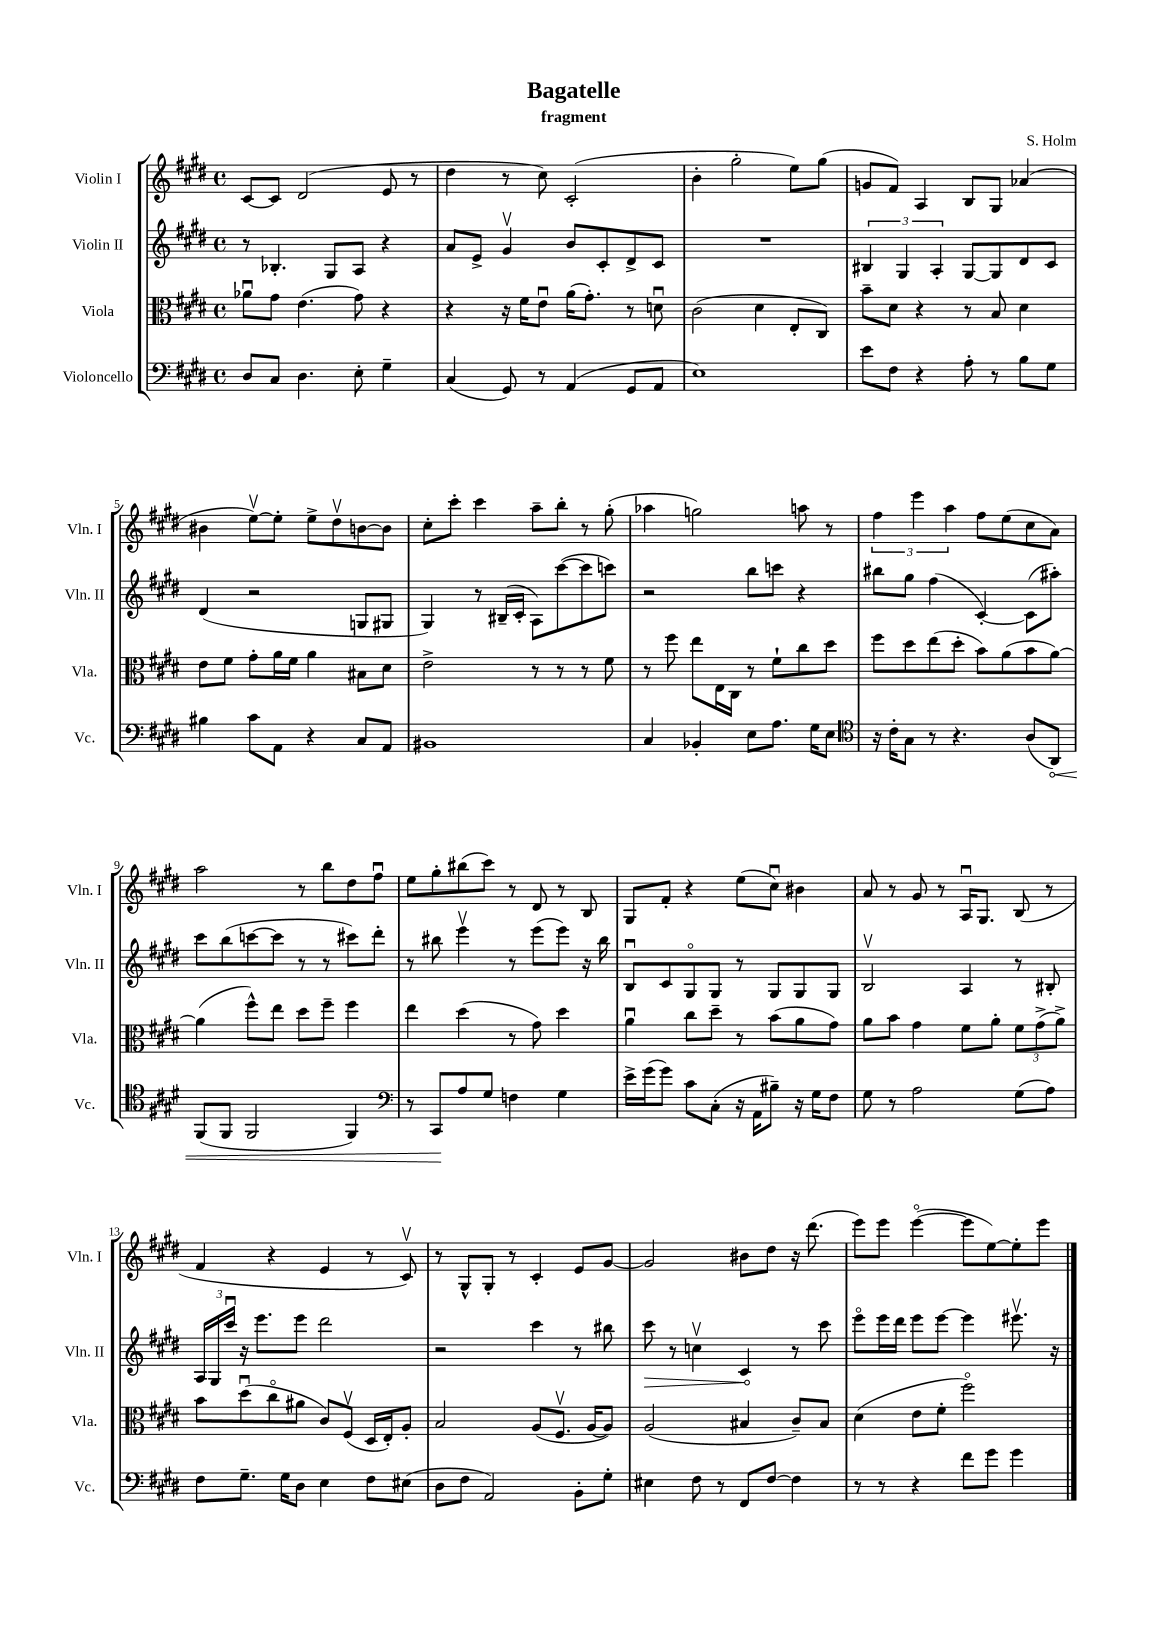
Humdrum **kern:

**kern	**kern	**kern	**kern
*staff4	*staff3	*staff2	*staff1
*clefF4	*clefC3	*clefG2	*clefG2
*k[f#c#g#d#]	*k[f#c#g#d#]	*k[f#c#g#d#]	*k[f#c#g#d#]
*M4/4	*M4/4	*M4/4	*M4/4
*met(c)	*met(c)	*met(c)	*met(c)
8D#	8a-u	8r	[8c#
8C#	8g#	4.B-'	8c#]
4.D#	(4.e	.	(2d#
.	.	8G#	.
8E'	8g#)	8A	.
4G#~	4r	4r	8e
.	.	.	8r
=	=	=	=
(4C#	4r	8a	4dd#
.	.	8e^	.
8GG#)	16r	4g#v	8r
.	16f#	.	.
8r	8eu	.	8cc#)
(4AA	(16a	8b	(2c#'
.	8.g#')	.	.
.	.	8c#'	.
8GG#	8r	8d#^	.
8AA	8du	8c#	.
=	=	=	=
1E)	(2c#	1r	4b'
.	.	.	2gg#'
.	4d#	.	.
.	8E'	.	8ee)
.	8C#)	.	(8gg#
=	=	=	=
8e	8b~	6B#	8g
8F#	8d#	.	8f#)
.	.	6G#	.
4r	4r	.	4A
.	.	6A'	.
8A'	8r	[8G#	8B
8r	8B	8G#]	8G#
8B	4d#	8d#	(4a-
8G#	.	8c#	.
=	=	=	=
4B#	8e	(4d#	4b#
.	8f#	.	.
8c#	8g#'	2r	[8eev)
8AA	16a	.	8ee']
.	16f#	.	.
4r	4a	.	8ee^
.	.	.	8dd#v
8C#	8B#	8G	[8b
8AA	8d#	8G#	8b]
=	=	=	=
1BB#	2e^	4G#)	8cc#'
.	.	.	8ccc#'
.	.	8r	4ccc#
.	.	(16B#~	.
.	.	16c#'	.
.	8r	8A)	8aa~
.	8r	([8ccc#	8bb'
.	8r	8ccc#]	8r
.	8f#	8ccc)	(8gg#'
=	=	=	=
4C#	8r	2r	4aa-
.	8ff#	.	.
4BB-'	8ee	.	2gg)
.	16E	.	.
.	16C#	.	.
8E	8r	8bb	.
8.A	8f#`	8ccc	.
.	8cc#	4r	8aa
16G#	.	.	.
8E	8dd#	.	8r
=	=	=	=
*clefC4	*	*	*
16r	8ff#	8bb#	6ff#
16c#'	.	.	.
8G#	8dd#	8gg#	.
.	.	.	6eee
8r	(8ee	(4ff#	.
.	.	.	6aa
4.r	8dd#'	.	.
.	8b)	[4c#')	8ff#
.	(8a	.	(8ee
(8A	8b	(8c#]	8cc#
8AA)	[8a)	8aa#')	8a)
=	=	=	=
(8FF#	(4a]	8ccc#	2aa
8FF#	.	(8bb	.
2FF#	8ff#^^)	[8ccc	.
.	8ee	8ccc]	.
.	8dd#	8r	8r
.	8ff#~	8r	8bb
4FF#)	4ff#	8ccc#)	8dd#
.	.	8ddd#'	8ff#u
=	=	=	=
*clefF4	*	*	*
8r	4ee	8r	8ee
8CC#	.	8bb#	8gg#'
8A	(4dd#	4eeev	(8bb#
8G#	.	.	8ccc#)
4F	8r	8r	8r
.	8g#)	(8eee	8d#
4G#	4dd#	8eee)	8r
.	.	16r	8B
.	.	16bb#	.
=	=	=	=
16e^	4au	8Bu	8G#
(16g#	.	.	.
8g#)	.	8c#	8f#'
8c#	8cc#	8G#o	4r
(8C#'	8dd#~	8G#	.
16r	8r	8r	(8ee
16AA	.	.	.
8B#~)	(8b	8G#	8cc#u)
16r	8a	8G#	4b#
16G#	.	.	.
8F#	8g#)	8G#	.
=	=	=	=
8G#	8a	2Bv	8a
8r	8b	.	8r
2A	4g#	.	8g#
.	.	.	8r
.	8f#	4A	16Au
.	.	.	8.G#
.	8a'	.	.
(8G#	12f#	8r	(8B
.	(12g#^	.	.
8A)	.	8B#'	8r
.	12a^)	.	.
=	=	=	=
8F#	8b	24A	4f#
.	.	24G#	.
.	.	24ccc#u	.
8.G#~	(8dd#u	16r	.
.	.	8.eee	.
.	8cc#o	.	4r
16G#	.	.	.
8D#	8a#	8eee	.
4E	8c#)	2ddd#	4e
.	(8F#v	.	.
8F#	16D#	.	8r
.	16E')	.	.
(8E#	8A'	.	8c#v)
=	=	=	=
8D#	2B	2r	8r
8F#	.	.	8G#^^
2AA)	.	.	8G#'
.	.	.	8r
.	(8A	4ccc#	4c#'
.	8.F#v	.	.
8BB'	.	8r	8e
.	[16A	.	.
8G#'	8A])	8bb#	[8g#
=	=	=	=
4E#	(2A	8ccc#	2g#]
.	.	8r	.
8F#	.	4ccv	.
8r	.	.	.
8FF#	4B#	4c#	8b#
[8F#	.	.	8dd#
4F#]	8c#~)	8r	16r
.	.	.	(8.ddd#
.	8B#	8ccc#	.
=	=	=	=
8r	(4d#	8eeeo	8eee)
8r	.	16eee	8eee
.	.	16ddd#	.
4r	8e	8eee	([4eeeo
.	8f#'	[8eee	.
8f#	2ff#o)	4eee]	8eee]
8g#	.	.	[8ee)
4g#	.	8.eee#v	8ee']
.	.	.	8eee
.	.	16r	.
==	==	==	==
*-	*-	*-	*-
